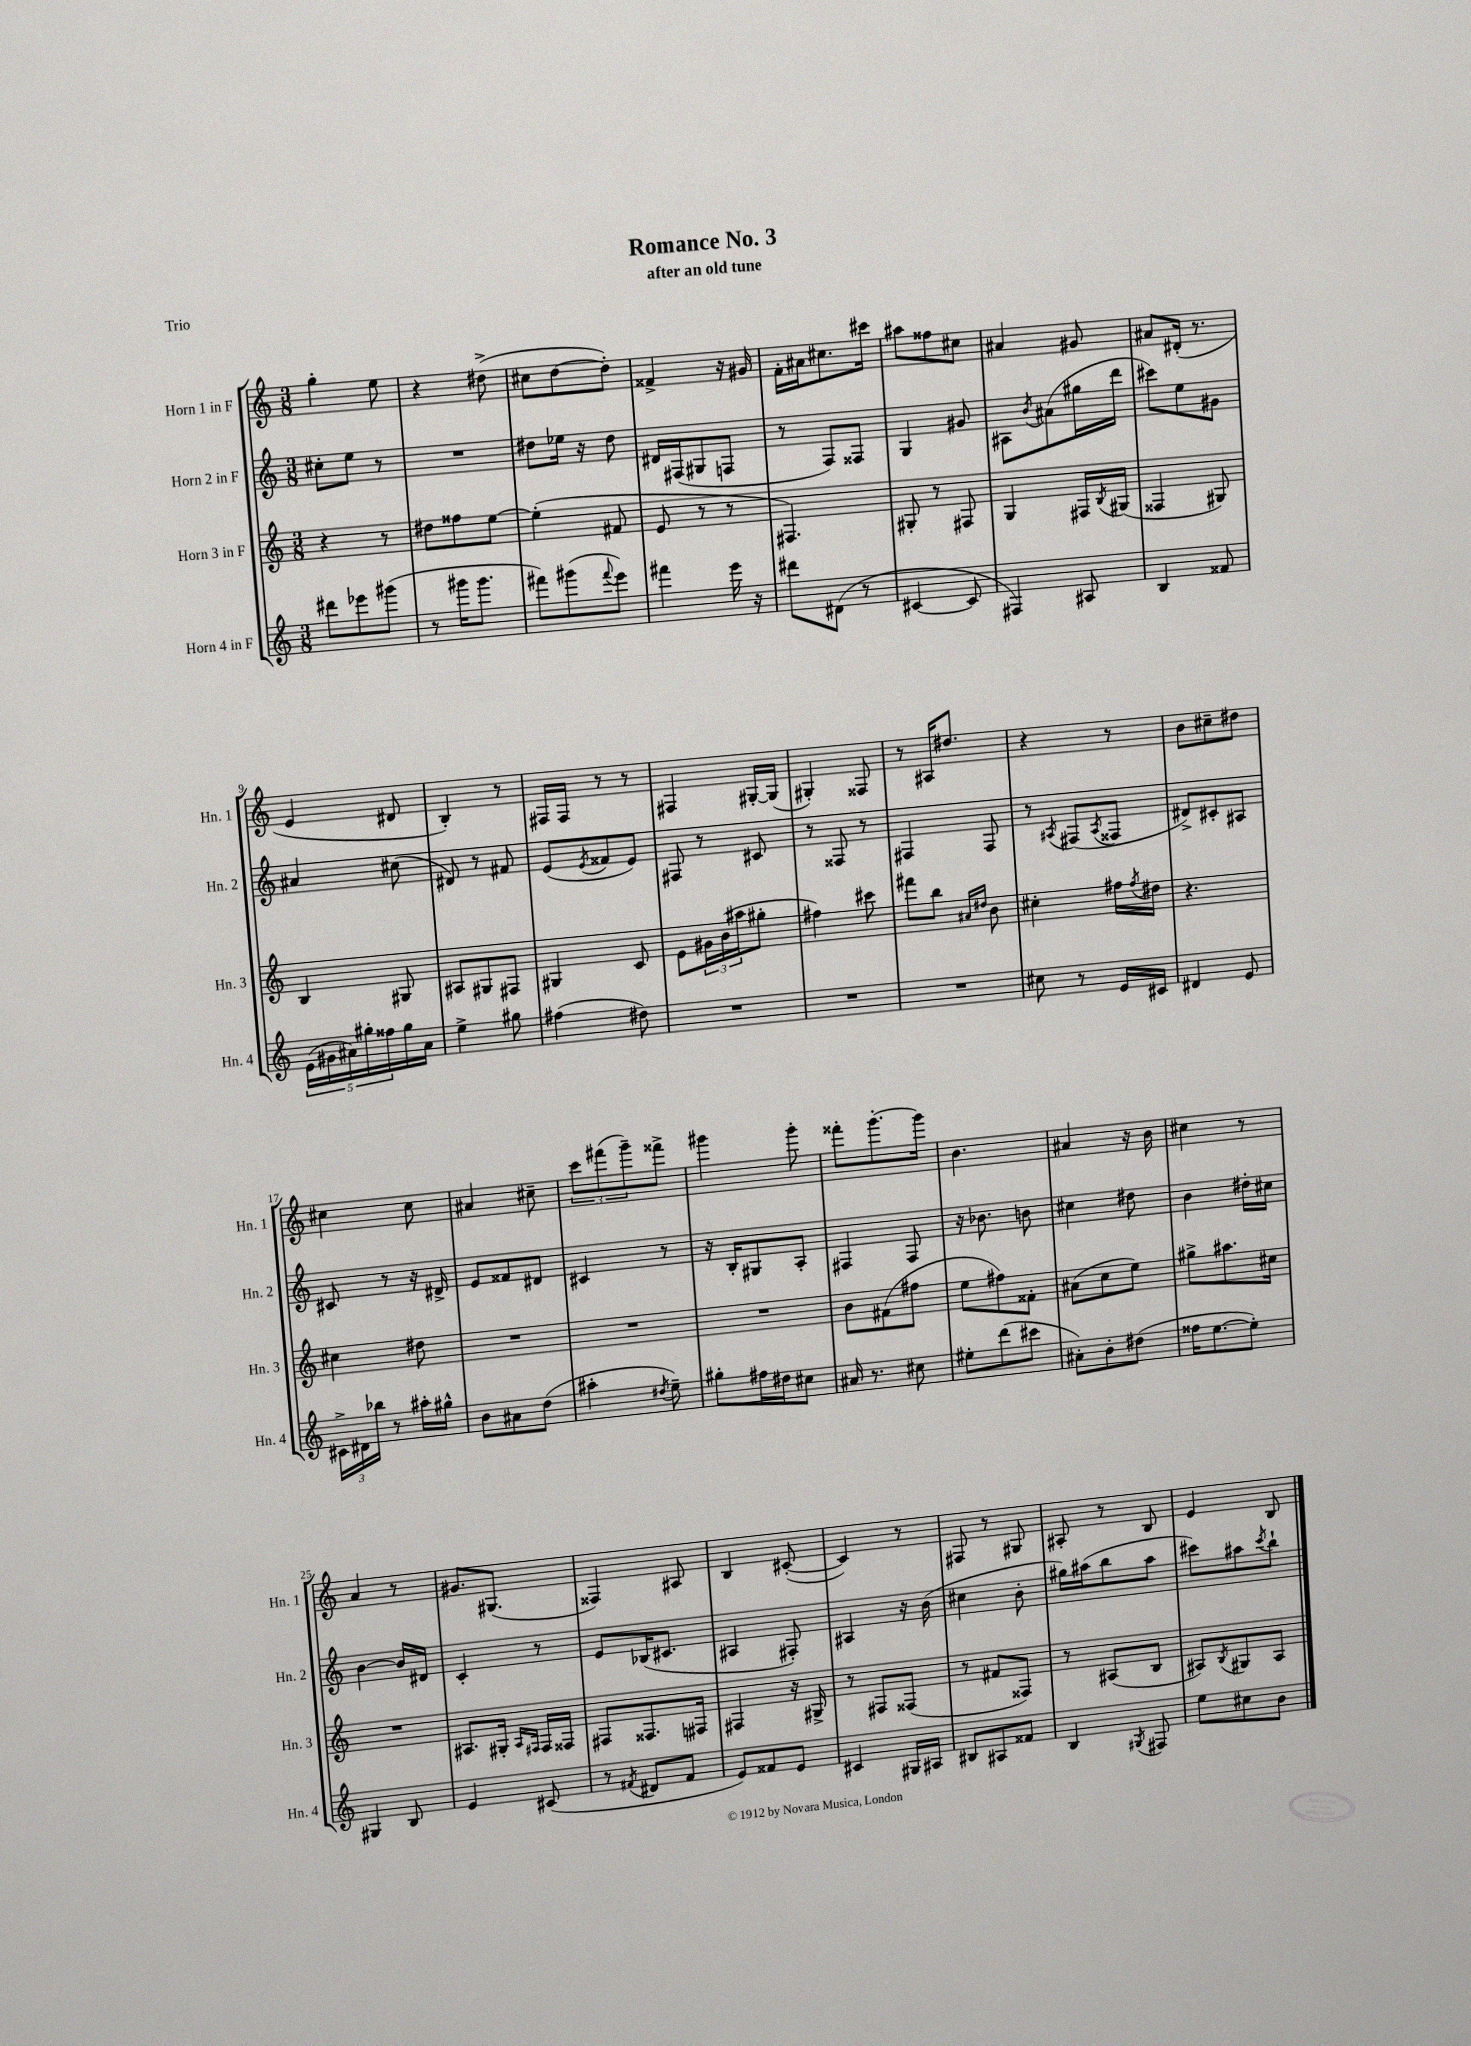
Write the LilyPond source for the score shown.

\header { title = "Romance No. 3" subtitle = "after an old tune" piece = "Trio" }
<<
\new StaffGroup <<
\new Staff = "s0" \with { instrumentName = "Horn 1 in F" shortInstrumentName = "Hn. 1" } {
    \clef treble \key c \major \numericTimeSignature \time 3/8
    g''4-. e''8 |
    r4 dis''8->( |
    cis''8 d''8~ d''8-.) |
    fisis'4-> r16 gis'16 |
    f'16-. ais'16 cis''8. cis'''16 |
    ais''8 fisis''8 cis''8 |
    ais'4 gis'8 |
    ais'8 dis'16-.( r8. |
    e'4 dis'8 |
    b4-.) r8 |
    fis16 fis16 r8 r8 |
    fis4 gis16~-. gis16( |
    gis4-.) fisis8 |
    r8 ais16 dis''8. |
    r4 r8 |
    b'8 cis''8-- dis''8 |
    cis''4 cis''8 |
    ais'4 cis''8-- |
    \tuplet 3/2 { c'''8 fis'''8( g'''8--) } fisis'''8-> |
    gis'''4 gis'''8-. |
    fisis'''8-. g'''8.~-. g'''16 |
    b'4. |
    ais'4 r16 b'16 |
    cis''4 r8 |
    a'4 r8 |
    gis'8. gis8.( |
    fisis4) ais8 |
    b4 cis'8~-.( |
    cis'4) r8 |
    fis8 r8 gis8 |
    ais8-. r8 b8 |
    e'4 b8 \bar "|." |
}
\new Staff = "s1" \with { instrumentName = "Horn 2 in F" shortInstrumentName = "Hn. 2" } {
    \clef treble \key c \major \numericTimeSignature \time 3/8
    cis''8-. e''8 r8 |
    R4. |
    dis''8 ees''16 r16 dis''8 |
    dis'16 fis16( gis8 f8 |
    r8 f8) fisis8 |
    g4 gis'8 |
    ais8 \acciaccatura { b'8 } ais'8( gis''16 d'''16 |
    cis'''8) e''8 gis'8 |
    ais'4 cis''8( |
    dis'8) r8 fis'8 |
    e'8( \acciaccatura { e'8 } fisis'8 e'8) |
    fis8 r8 cis'8 |
    r8 fisis8 r8 |
    fis4 fis8 |
    r8 \acciaccatura { ais8 } fis8( \acciaccatura { ais8 } fisis8 |
    dis'8->) cis'8-. ais8 |
    cis'8 r8 r16 dis'16-> |
    e'8 fisis'8 dis'8 |
    cis'4 r8 |
    r16 b16-. gis8 a8-. |
    fis4 fis8 |
    r16 bes'8. b'8 |
    cis''4 dis''8 |
    b'4 dis''16-. cis''16 |
    b'4~ b'16 dis'16 |
    c'4-. r8 |
    e'8 bes16( cis'8. |
    ais4 fis8-.) |
    ais4 r16 b'16( |
    cis''4 b'8-. |
    gis''16) ais''16( b''8 ais''8 |
    cis'''8) ais''8 \acciaccatura { cis'''8 } b''8-! \bar "|." |
}
\new Staff = "s2" \with { instrumentName = "Horn 3 in F" shortInstrumentName = "Hn. 3" } {
    \clef treble \key c \major \numericTimeSignature \time 3/8
    r4 r8 |
    dis''8 fisis''8 e''8~ |
    e''4-.( fis'8 |
    e'8 r8 r8 |
    fis4.) |
    gis8-. r8 fis8 |
    g4 fis16 \acciaccatura { b8 } gis16( |
    fisis4 gis8) |
    b4 gis8 |
    ais8 gis8 fis8 |
    gis4 c'8 |
    e'8 \tuplet 3/2 { gis'16 b'16( ais''16 } gis''8-. |
    fis''4) cis'''8 |
    fis'''8 b''8 \grace { ais'16 dis''16 } b'8 |
    cis''4-. fis''16 \acciaccatura { fis''8 } dis''16 |
    r4. |
    cis''4 dis''8 |
    R4. |
    R4. |
    R4. |
    b'8 fis'8( fis''8 |
    e''8 fis''8) fisis'8-. |
    ais'8( c''8 e''8) |
    gis''8-> ais''8. cis''16 |
    R4. |
    ais8. gis16-. \grace { ais16 fis16 } fis16 fisis16 |
    fis8 fisis8. fis16 |
    fis4 r16 gis16-> |
    r8 fis8 fisis8( |
    r8 fis'8 fisis8) |
    r8 ais8( b8 |
    ais8) \acciaccatura { b8 } gis8 ais8 \bar "|." |
}
\new Staff = "s3" \with { instrumentName = "Horn 4 in F" shortInstrumentName = "Hn. 4" } {
    \clef treble \key c \major \numericTimeSignature \time 3/8
    dis'''8 ees'''8 gis'''8( |
    r8 gis'''16 gis'''8. |
    fis'''8) gis'''8( \appoggiatura { fis'''8 } e'''8) |
    fis'''4 e'''16 r16 |
    dis'''8 dis'8( r8 |
    cis'4~ cis'8 |
    fis4) ais8 |
    b4 fisis'8 |
    \tuplet 5/4 { e'16( gis'16 ais'16) gis''16-. fisis''16 } gis''16 ais'16 |
    e''4-> gis''8 |
    fis''4( dis''8) |
    R4. |
    R4. |
    R4. |
    cis''8 r8 e'16 cis'16 |
    dis'4 e'8 |
    \tuplet 3/2 { cis'16-> dis'16 bes''16 } r8 ais''16-. gis''16-^ |
    b'8 ais'8 d''8( |
    ais''4-. \acciaccatura { dis''8 } e''8--) |
    gis''8-. fis''16 dis''16 cis''8 |
    ais'16 r8. cis''8 |
    eis''8-. d'''8( cis'''8 |
    ais'8-.) b'8-. dis''8( |
    fisis''16 e''8.~ e''8-.) |
    gis4 b8 |
    e'4 cis'8( |
    r8 \acciaccatura { fis'8 } dis'8 fis'8 |
    e'8) fisis'8 e'8 |
    cis'4 gis16 ais16 |
    bis8 ais8 fisis'8 |
    b4 \acciaccatura { gis8 } fis8 |
    e''8 cis''8 b'8 \bar "|." |
}
>>
>>
